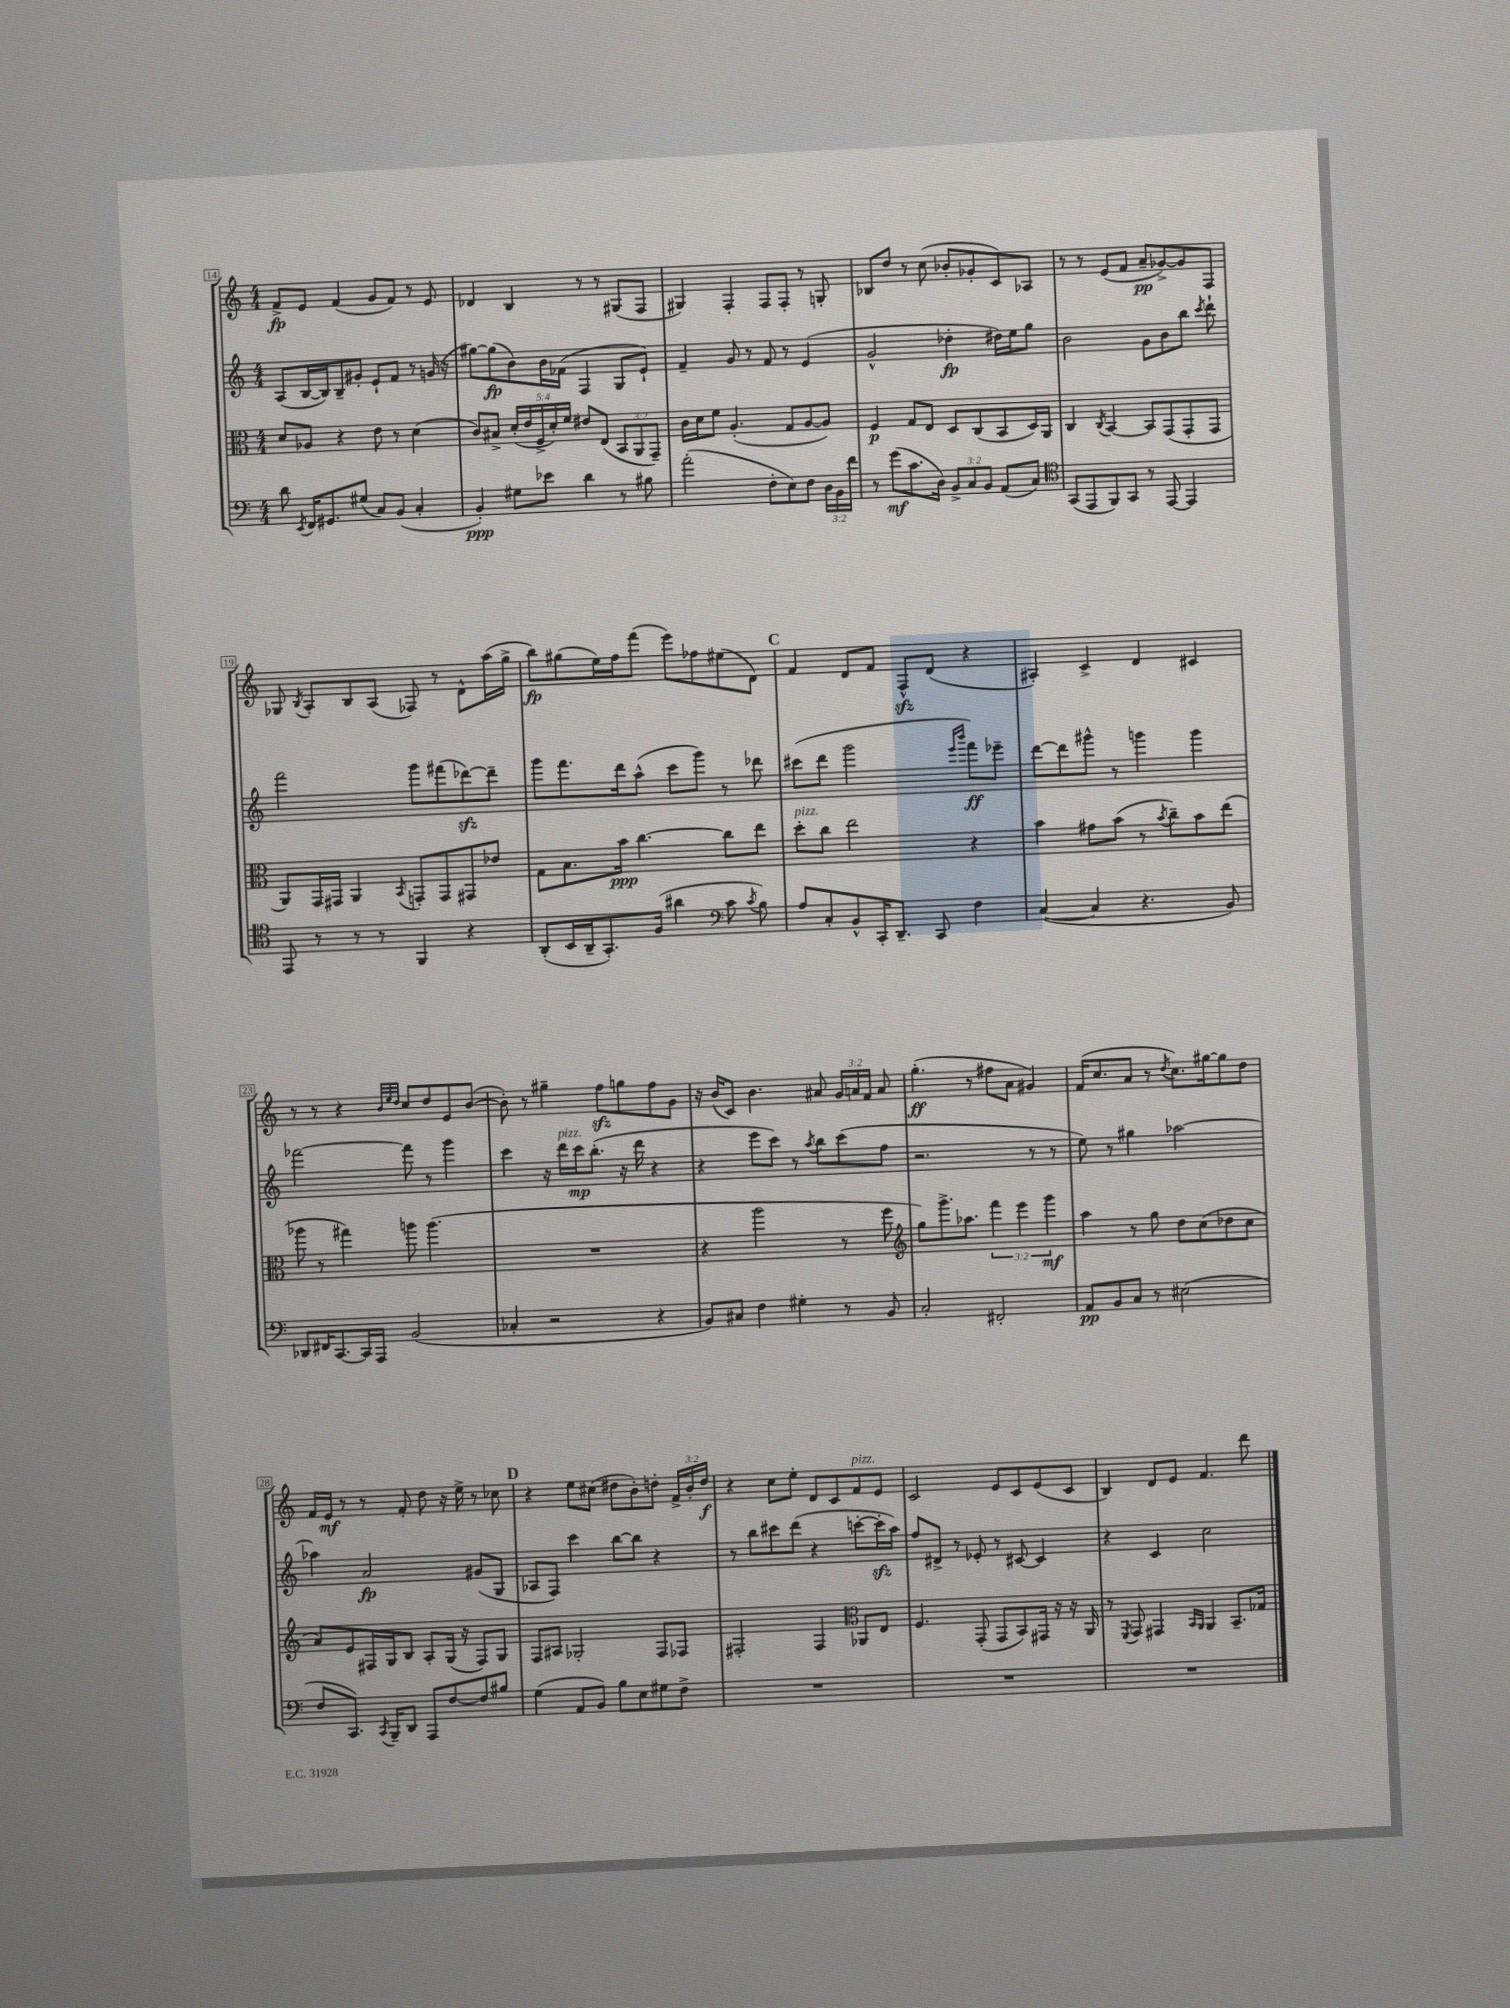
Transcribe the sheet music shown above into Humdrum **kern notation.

**kern	**dynam	**kern	**dynam	**kern	**dynam	**kern	**dynam
*part4	*part4	*part3	*part3	*part2	*part2	*part1	*part1
*staff4	*staff4	*staff3	*staff3	*staff2	*staff2	*staff1	*staff1
*clefF4	*	*clefC3	*	*clefG2	*	*clefG2	*
*k[]	*	*k[]	*	*k[]	*	*k[]	*
*M4/4	*	*M4/4	*	*M4/4	*	*M4/4	*
=14	=14	=14	=14	=14	=14	=14	=14
8d\	.	8d/L	.	(8A/L	.	8f^/L	fp
8qEE/	.	.	.	.	.	.	.
16FF/KL	.	8A-X/J	.	[16B/L	.	8e/J	.
8.GG#X/	.	.	.	16B/J])	.	.	.
.	.	4r	.	8B~/	.	(4f/	.
(8G#X/J	.	.	.	8g#X'/J	.	.	.
8C/L)	.	8e\	.	8e`/L	.	8g/L	.
(8BB/J	.	8r	.	8f/J	.	8f/J)	.
4C'/	.	(4d\	.	8r	.	8r	.
.	.	.	.	(16gn/	.	8e/	.
.	.	.	.	16r	.	.	.
=15	=15	=15	=15	=15	=15	=15	=15
4BB'/)	ppp	8c/L)	.	[8gg#X\L)	.	4d-X/	.
.	.	8B#X^/J	.	(8gg#\]	fp	.	.
8G#X\L	.	(20d'/LL	.	8b\)	.	4B/	.
.	.	20e/	.	.	.	.	.
.	.	20F^/	.	.	.	.	.
8e-X\J	.	.	.	16b\L	.	.	.
.	.	20d'/)	.	.	.	.	.
.	.	.	.	(16f-X\JJ	.	.	.
.	.	20f/JJ	.	.	.	.	.
4d\	.	8e#X/L	.	4F/	.	8r	.
.	.	(8E/J	.	.	.	8r	.
8r	.	12BB/L	.	8G/L	.	(8G#X/L	.
.	.	12AA/	.	.	.	.	.
8B#X\	.	.	.	8e`/J)	.	8F/J	.
.	.	12GG~/J)	.	.	.	.	.
=16	=16	=16	=16	=16	=16	=16	=16
(2a'\	.	16c\LL	.	4f~/	.	4G#X/)	.
.	.	16d\J	.	.	.	.	.
.	.	8f\J	.	.	.	.	.
.	.	(4.A'/	.	8g/	.	4F'/	.
.	.	.	.	8r	.	.	.
8F'\L	.	.	.	8f/	.	8F/L	.
8E\)	.	8G/L	.	8r	.	8F'/J	.
8F\J	.	[8A/	.	(4e/	.	8r	.
24D\LL	.	8A/J])	.	.	.	8Gn'/	.
24BB\	.	.	.	.	.	.	.
24f\JJ	.	.	.	.	.	.	.
=17	=17	=17	=17	=17	=17	=17	=17
8r	.	4F/	p	2g^^/	.	8B-X/L	.
(8g\L	mf	.	.	.	.	8dd/J	.
8.c\	.	8G/L	.	.	.	8r	.
.	.	8E/J	.	.	.	(8cc\	.
16D\Jk)	.	.	.	.	.	.	.
12BB^/L	.	8D/L	.	4dd-X'\	fp	8b-X'/L	.
12C/	.	.	.	.	.	.	.
.	.	(8C/	.	.	.	8g-X'/	.
12BB/J	.	.	.	.	.	.	.
(8AA/L	.	8BB/	.	16dd#X\LL)	.	8c/)	.
.	.	.	.	16ee\J	.	.	.
8C/J)	.	16D/L)	.	8gg\J	.	8A-X/J	.
.	.	16AA/JJ	.	.	.	.	.
=18	=18	=18	=18	=18	=18	=18	=18
*clefC4	*	*	*	*	*	*	*
(8GG/L	.	4C/	.	2b\	.	8r	.
8EE/	.	.	.	.	.	8r	.
.	.	8qC/	.	.	.	.	.
8FF/)	.	[4BB/	.	.	.	(8e/L	.
8GG/J	.	.	.	.	.	8f/J	.
8r	.	8BB/L]	.	8g\L	.	8a~/L	pp
[8EE/	.	(8GG/	.	8b\	.	[8g-X^/)	.
4EE/]	.	8GG'/	.	8bb\J	.	8g-/]	.
.	.	.	.	8qccc/	.	.	.
.	.	8GG/J	.	8ddd`\	.	8F/J	.
!!LO:LB:g=z
=19	=19	=19	=19	=19	=19	=19	=19
8EE/	.	8AA/L)	.	2fff\	.	8G-X/	.
.	.	.	.	.	.	8qB/	.
8r	.	16GG/L	.	.	.	8A'/L	.
.	.	16GG#X/JJ	.	.	.	.	.
8r	.	4AA/	.	.	.	8B/	.
8r	.	.	.	.	.	(8A/J	.
.	.	8qBB/	.	.	.	.	.
4FF/	.	8GGn'/L	.	8ggg\L	.	8F-X/)	.
.	.	8GG/	.	(8fff#X\	.	8r	.
4r	.	8GG#X/	.	[8ddd-Xzz\)	.	8d^^\L	.
.	.	8e-X/J	.	8ddd-~\J]	.	(16aa\L	.
.	.	.	.	.	.	16gg^\JJ	.
=20	=20	=20	=20	=20	=20	=20	=20
(8AA'/L	.	8G\L	.	8ggg\L	.	8bb\L)	fp
16BB/L	.	8.B\	.	8.fff\	.	(8gg#X\	.
16AA~/J	.	.	.	.	.	.	.
8.GG'/)	.	.	.	.	.	16ee\L)	.
.	.	16b\Jk	ppp	16ddd\k	.	16ff\J	.
.	.	[4.cc\	.	(8aa^^\J	.	(8fff\J	.
(16F/Jk	.	.	.	.	.	.	.
4a#X\	.	.	.	8ccc\L	.	8eee\L)	.
.	.	.	.	8ggg\J)	.	8ff-X\	.
*clefF4	*	*	*	*	*	*	*
8c\	.	8cc\L]	.	8r	.	(8ee#X\	.
8qc/	.	.	.	.	.	.	.
8B\)	.	8ee\J	.	8ddd-X\	.	8d\J)	.
!!LO:REH:place=s1:t=C
=21	=21	=21	=21	=21	=21	=21	=21
!	!	!LO:TX:a:i:t=pizz.	!	!	!	!	!
8A/L	.	8dd'\L	.	(8ccc#X\L	.	4f/	.
8C'/	.	8cc\J	.	8ddd\J	.	.	.
8BB^^/	.	2ee\	.	2ggg\	.	8d/L	.
16CC'/K	.	.	.	.	.	8f/J	.
8.DD~/J	.	.	.	.	.	.	.
.	.	.	.	.	.	8Fzz^^/L	.
8CC/	.	.	.	.	.	(8d/J	.
.	.	.	.	16qqeee/LL	.	.	.
.	.	.	.	16qqbbb/JJ	.	.	.
4F\	.	4r	.	8fff\L)	ff	4r	.
.	.	.	.	8eee-X~\J	.	.	.
=22	=22	=22	=22	=22	=22	=22	=22
([4C/	.	4b\	.	[8ddd\L	.	4A#X'/)	.
.	.	.	.	8ddd\]	.	.	.
4C/]	.	8g#X\L	.	8ggg#X^^\J	.	4c^/	.
.	.	(8b\J	.	8r	.	.	.
4.r	.	8r	.	4gggn\	.	4d/	.
.	.	8qb/	.	.	.	.	.
.	.	8cc~\L)	.	.	.	.	.
.	.	8b\	.	4ggg\	.	4c#X/	.
8BB/)	.	(8ee\J	.	.	.	.	.
!!LO:LB:g=z
=23	=23	=23	=23	=23	=23	=23	=23
8DD-X/L	.	8aa-X\	.	[2fff-X\	.	8r	.
16FF#X/K	.	8r	.	.	.	8r	.
[8.CC/	.	.	.	.	.	.	.
.	.	4gg#X\)	.	.	.	4r	.
16CC/L]	.	.	.	.	.	.	.
16AAA/JJ	.	.	.	.	.	.	.
.	.	.	.	.	.	32qqb/LLL	.
.	.	.	.	.	.	32qqee/	.
.	.	.	.	.	.	32qqdd/JJJ	.
(2BB/	.	8aan\	.	8fff-\]	.	8cc/L	.
.	.	(4.aa\	.	8r	.	8dd/	.
.	.	.	.	4ggg\	.	8e/	.
.	.	.	.	.	.	([8b/J	.
=24	=24	=24	=24	=24	=24	=24	=24
4C-X'/	.	1r	.	4ccc\	.	8b'\])	.
.	.	.	.	.	.	8r	.
2r	.	.	.	16r	.	4gg#X~\	.
!	!	!	!	!LO:TX:a:i:t=pizz.	!	!	!
.	.	.	.	16ddd\LL	.	.	.
.	.	.	.	16ccc\J	mp	.	.
.	.	.	.	(8.bb'\J	.	.	.
.	.	.	.	.	.	8ffzz\L	.
.	.	.	.	16r	.	8ggn\	.
.	.	.	.	16ddd\	.	.	.
4r	.	.	.	4r	.	8ff\	.
.	.	.	.	.	.	8g\J	.
=25	=25	=25	=25	=25	=25	=25	=25
8BB/L)	.	4r	.	4r	.	16r	.
.	.	.	.	.	.	(16b/KL	.
8C#X/J	.	.	.	.	.	8c/J)	.
4F\	.	2aa\	.	8eee\L	.	4.b\	.
.	.	.	.	8ccc\J)	.	.	.
4G#X'\	.	.	.	8r	.	.	.
.	.	.	.	8qaa/	.	.	.
.	.	.	.	8bb\L	.	8a#X/	.
8r	.	8r	.	(8ccc\	.	24g/LL	.
.	.	.	.	.	.	24an/	.
.	.	.	.	.	.	24f/JJ	.
8BB/	.	8ff\	.	8ff\J	.	8a/	.
=26	=26	=26	=26	=26	=26	=26	=26
*	*	*clefG2	*	*	*	*	*
2C'/	.	8gg\L)	.	2.r	.	(4.gg'\	ff
.	.	8.ggg^\	.	.	.	.	.
.	.	8.aa-X\J	.	.	.	.	.
.	.	.	.	.	.	8r	.
2FF#X'/	.	6fff\	.	.	.	8ff#X\L	.
.	.	.	.	.	.	8a\J	.
.	.	6eee\	.	.	.	.	.
.	.	.	.	8r	.	4g#X/)	.
.	.	6ggg\	mf	.	.	.	.
.	.	.	.	8r	.	.	.
=27	=27	=27	=27	=27	=27	=27	=27
8AA/L	pp	4aa\	.	8ee\)	.	(16f/KL	.
.	.	.	.	.	.	8.cc/	.
8BB/	.	.	.	8r	.	.	.
8C/J	.	8r	.	4gg#X\	.	8a/J	.
8r	.	8gg\	.	.	.	8r	.
.	.	.	.	.	.	8qdd/	.
(2E#X\	.	8dd\L	.	[2aa-X\	.	8.cc\L)	.
.	.	(8cc\	.	.	.	.	.
.	.	.	.	.	.	[16gg#X\k	.
.	.	8dd-X\	.	.	.	8gg#\]	.
.	.	8cc\J	.	.	.	8dd\J	.
!!LO:LB:g=z
=28	=28	=28	=28	=28	=28	=28	=28
8F/L	.	8a/L)	.	4aa-X\]	.	16f/LL	.
.	.	.	.	.	.	16e/JJ	mf
8.CC/J)	.	8e/	.	.	.	8r	.
.	.	16F#X/L	.	2a/	fp	8r	.
8qCC/	.	.	.	.	.	.	.
16BBB~/KL	.	16G/J	.	.	.	.	.
8DD/J	.	8B/J	.	.	.	8f'/	.
8AAA/L	.	8A'/L	.	.	.	8dd\	.
[8F/	.	(16G/Jk	.	.	.	16r	.
.	.	16r	.	.	.	16ee^\	.
8F/]	.	8F#/L)	.	(8g#X/L	.	8r	.
8B#X/J	.	8G/J	.	8G/J	.	8cc-X\	.
!!LO:REH:place=s1:t=D
=29	=29	=29	=29	=29	=29	=29	=29
(4G\	.	8F/L	.	8A-X/L	.	4r	.
.	.	8A#X/J	.	8F/J)	.	.	.
8AA/L	.	2G-X'/	.	4ccc\	.	8ee\L	.
8BB/J)	.	.	.	.	.	(8cc#X\J	.
8B\L	.	.	.	[8bb\L	.	8dd#X\L	.
8E\	.	.	.	8bb\J]	.	8b'\)	.
8G#X\	.	8F/L	.	4r	.	8ddn'\J	.
8F^\J	.	8F-X/J	.	.	.	24f^/LL	.
.	.	.	.	.	.	24b'/	.
.	.	.	.	.	.	24dd/JJ	f
=30	=30	=30	=30	=30	=30	=30	=30
1r	.	2F#X'/	.	8r	.	4r	.
.	.	.	.	8bb\L	.	.	.
.	.	.	.	8ccc#X\	.	8cc\L	.
.	.	.	.	(8ddd\J	.	8ee'\J	.
.	.	4F#/	.	4r	.	8d/L	.
.	.	.	.	.	.	8c/	.
*	*	*clefC3	*	*	*	*	*
!	!	!	!	!	!	!LO:TX:a:i:t=pizz.	!
.	.	8AA-X/L	.	[8cccn'\L	.	8f/	.
.	.	8E/J	.	16ccczz'\L]	.	8e/J	.
.	.	.	.	16aa\JJ)	.	.	.
=31	=31	=31	=31	=31	=31	=31	=31
1r	.	4.F/	.	8ff/L	.	2c/	.
.	.	.	.	8d#X^/J	.	.	.
.	.	.	.	8r	.	.	.
.	.	(8GG'/	.	8e-X'/	.	.	.
.	.	8GG/L	.	8r	.	8e/L	.
.	.	8BB/)	.	[8c#X/	.	8c/	.
.	.	16GG#X/Jk	.	4c#/]	.	(8e/	.
.	.	16r	.	.	.	.	.
.	.	16r	.	.	.	8c/J	.
.	.	16AA/	.	.	.	.	.
=32	=32	=32	=32	=32	=32	=32	=32
1r	.	8r	.	4r	.	4B/)	.
.	.	8qFF/	.	.	.	.	.
.	.	8GG/	.	.	.	.	.
.	.	4GG#X/	.	4c/	.	8d/L	.
.	.	.	.	.	.	8e/J	.
.	.	16qqBB/LL	.	.	.	.	.
.	.	16qqAA/JJ	.	.	.	.	.
.	.	4AA/	.	2cc\	.	4.f/	.
.	.	8.BB~/L	.	.	.	.	.
.	.	.	.	.	.	8ddd\	.
.	.	16G-X/Jk	.	.	.	.	.
==	==	==	==	==	==	==	==
*-	*-	*-	*-	*-	*-	*-	*-
